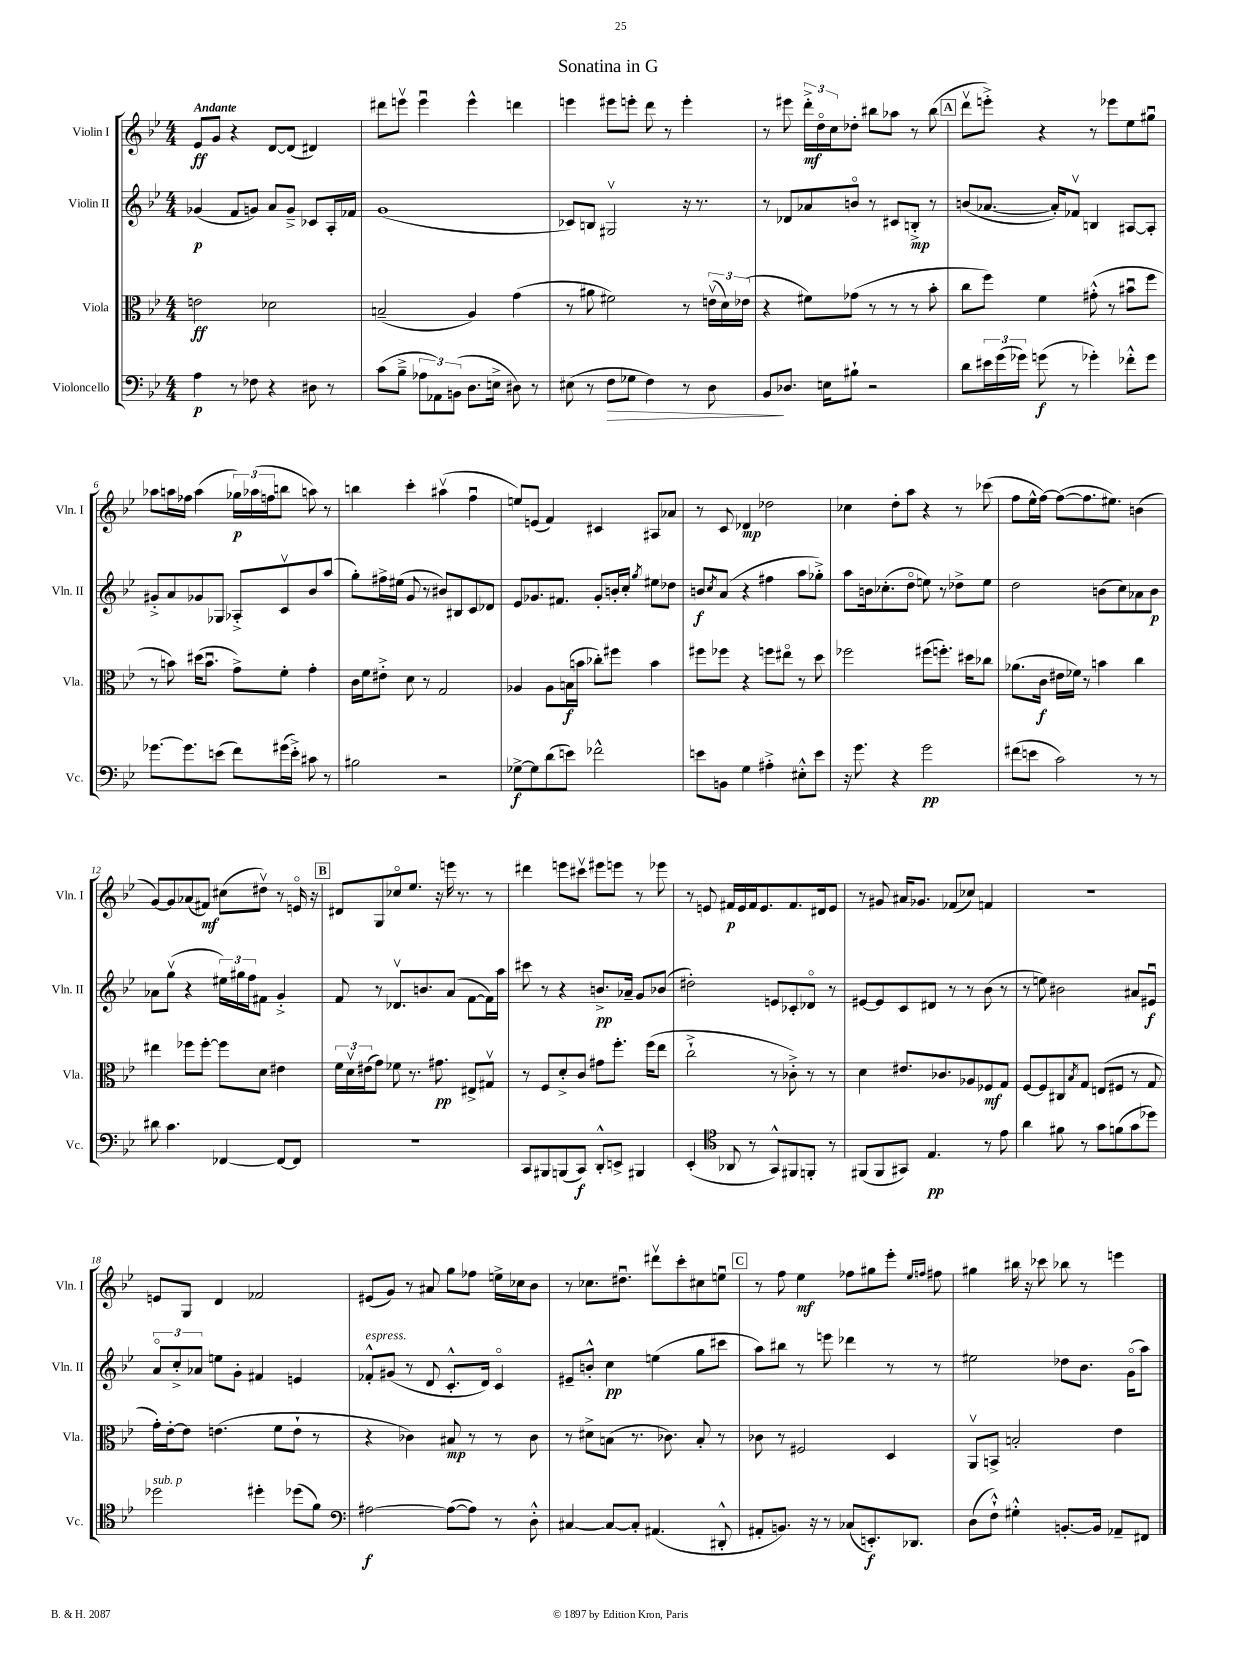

**kern	**dynam	**kern	**dynam	**kern	**dynam	**kern	**dynam
*part4	*part4	*part3	*part3	*part2	*part2	*part1	*part1
*staff4	*staff4	*staff3	*staff3	*staff2	*staff2	*staff1	*staff1
*I"Violoncello	*	*I"Viola	*	*I"Violin II	*	*I"Violin I	*
*I'Vc.	*	*I'Vla.	*	*I'Vln. II	*	*I'Vln. I	*
*clefF4	*	*clefC3	*	*clefG2	*	*clefG2	*
*k[b-e-]	*	*k[b-e-]	*	*k[b-e-]	*	*k[b-e-]	*
*M4/4	*	*M4/4	*	*M4/4	*	*M4/4	*
=1	=1	=1	=1	=1	=1	=1	=1
!	!	!	!	!	!	!LO:TX:a:B:t=Andante	!
4A\	p	2en\	ff	(4g-X/	p	8e-/L	ff
.	.	.	.	.	.	8g/J	.
8r	.	.	.	8f/L	.	4r	.
8F-X\	.	.	.	8gn/J)	.	.	.
4r	.	2d-X\	.	8a/L	.	[8d/L	.
.	.	.	.	8g~^/J	.	(8d/J]	.
8D#X\	.	.	.	8c-X/L	.	4d#X/)	.
8r	.	.	.	16A'/L	.	.	.
.	.	.	.	16f-X/JJ	.	.	.
=2	=2	=2	=2	=2	=2	=2	=2
(8c\L	.	(2Bn~/	.	(1g	.	8ddd#X\L	.
8B-~^\J	.	.	.	.	.	8eeenv\J	.
12A-X\L	.	.	.	.	.	4eeeu\	.
12AA-X\)	.	.	.	.	.	.	.
(12BBn\J	.	.	.	.	.	.	.
8.D\L	.	4A/)	.	.	.	4eee^^\	.
16En^\Jk	.	.	.	.	.	.	.
8D#X\)	.	(4g\	.	.	.	4dddn\	.
8r	.	.	.	.	.	.	.
=3	=3	=3	=3	=3	=3	=3	=3
(8E#X\	.	8r	.	8c-X/L)	.	4eeen\	.
8r	.	8a#X\	.	8Bn/J	.	.	.
!	!LO:HP:b	!	!	!	!	!	!
8F\L	>	2f#X\)	.	2G#Xv/	.	8eee#X\L	.
8G-X\J	.	.	.	.	.	8eeen'\J	.
4F\)	.	.	.	.	.	8ddd\	.
.	.	.	.	.	.	8r	.
8r	.	8r	.	16r	.	4eee'\	.
.	.	.	.	8.r	.	.	.
8D\	.	(24env\LL	.	.	.	.	.
.	.	24d\)	.	.	.	.	.
.	.	(24e-X\JJ	.	.	.	.	.
=4	=4	=4	=4	=4	=4	=4	=4
8BB-/L	.	4r	.	8r	.	8r	.
8.D-X/J	]	.	.	8d-X/L	.	8eee#X\	.
.	.	8f#X\L)	.	8a-X/	.	24ddd'^\LL	mf
.	.	.	.	.	.	24dd\	.
16En\KL	.	.	.	.	.	.	.
.	.	.	.	.	.	24cc\J	.
8B#X`\J	.	(8g-X\J	.	8bn/J	.	8dd-X'\J	.
2r	.	8r	.	8r	.	8bb#X\L	.
.	.	8r	.	8c#X/L	.	8aa-X\J	.
.	.	8r	.	8Bn'^/J	mp	8r	.
.	.	8b-'\	.	8r	.	(8bb#\	.
!!LO:REH:place=s1:t=A
=5	=5	=5	=5	=5	=5	=5	=5
8d\L	.	8cc\L	.	(8bn/L	.	8dddv\L	.
24e#X\L	.	8ff\J)	.	[8.a-X/J	.	8eeen'^\J)	.
(24g\	.	.	.	.	.	.	.
24g-X\JJ)	.	.	.	.	.	.	.
(8gn\	f	4f\	.	.	.	4r	.
.	.	.	.	16a-'/KL])	.	.	.
8r	.	.	.	8f-Xv/J	.	.	.
4g-X'\)	.	(8g#X'^^\	.	4Bn/	.	8r	.
.	.	8r	.	.	.	8eee-X\L	.
8f-X'^^\L	.	8b#Xu\L	.	[8A#X/L	.	8ee-\	.
8g-\J	.	8ff\J	.	8A#'/J]	.	8gg#Xu\J	.
!!LO:LB:g=z
=6	=6	=6	=6	=6	=6	=6	=6
[8.g-X\L	.	8r	.	8g#X'^/L	.	8aa-X\L	.
.	.	8bn\)	.	8a/	.	16aan\L	.
8.g-\]	.	.	.	.	.	16ff-X\JJ	.
.	.	(16dd#X\KL	.	8g-X/	.	(4aa\	.
.	.	8.bu\J	.	.	.	.	.
(8en\J	.	.	.	8G-X/J	.	.	.
8f\L)	.	8g^\L)	.	8A-X'^/L	.	24gg-X\LL)	p
.	.	.	.	.	.	(24aa-X\	.
.	.	.	.	.	.	24ffn\J	.
(16g#X\L	.	8f'\J	.	8cv/	.	8bbn\J	.
16e'^\JJ)	.	.	.	.	.	.	.
8c#X\	.	4g'\	.	8b-/	.	8aan\)	.
8r	.	.	.	(8aa/J	.	8r	.
=7	=7	=7	=7	=7	=7	=7	=7
2B#X\	.	16c\LL	.	8gg'\L)	.	4bbn\	.
.	.	16f\J	.	.	.	.	.
.	.	8e#X'^\J	.	16ff#X^\L	.	.	.
.	.	.	.	(16ee#X\JJ	.	.	.
.	.	8d\	.	8g/	.	4ccc'\	.
.	.	8r	.	8r	.	.	.
2r	.	2G/	.	8b#X/L)	.	(4aa#Xv\	.
.	.	.	.	8B#X/	.	.	.
.	.	.	.	8c/	.	4ffu\	.
.	.	.	.	8d-X/J	.	.	.
=8	=8	=8	=8	=8	=8	=8	=8
[8G-X^\L	f	4A-X/	.	8e-/L	.	8een/L)	.
8G-\]	.	.	.	8.g-X/	.	(8en/J	.
(8d\	.	8A-\L	.	.	.	4f/)	.
.	.	.	.	8.f#X/J	.	.	.
8en\J)	.	(16Bn\L	f	.	.	.	.
.	.	16bn\JJ	.	.	.	.	.
2f-X^^\	.	8cc-X'\L)	.	8g-'/L	.	4c#X/	.
.	.	8ff#X\J	.	16bn'/L	.	.	.
.	.	.	.	16cc'/JJ	.	.	.
.	.	.	.	8qgg/	.	.	.
.	.	4b\	.	8ee#X\L	.	8A#X/L	.
.	.	.	.	8dd-X\J	.	8a-X/J	.
=9	=9	=9	=9	=9	=9	=9	=9
8en\L	.	8ff#X\L	.	8bn/L	f	8r	.
.	.	.	.	8qcc/	.	.	.
8BBn\J	.	8ff-X\J	.	(8a/J	.	8c/	.
4G\	.	4r	.	4r	.	4d-X/	mp
4A#X'^\	.	8ffn\L	.	4ff#X\	.	2dd-X\	.
.	.	8ee#X\J	.	.	.	.	.
8E#X'^^\L	.	8r	.	8aa\L	.	.	.
8e\J	.	8dd\	.	8gg-X'^\J)	.	.	.
=10	=10	=10	=10	=10	=10	=10	=10
16r	.	2ff-X\	.	8aa\L	.	4cc-X\	.
8.g\	.	.	.	.	.	.	.
.	.	.	.	16bn\k	.	.	.
.	.	.	.	(8.cc-X'\	.	.	.
4r	.	.	.	.	.	8dd'\L	.
.	.	.	.	8dd\J	.	8aa\J	.
2g\	pp	(8ff#X\L	.	8een\)	.	4r	.
.	.	8.ffn'\J)	.	8r	.	.	.
.	.	.	.	8dd-X^\L	.	8r	.
.	.	16dd#X\KL	.	.	.	.	.
.	.	8cc-X\J	.	8ee\J	.	(8ccc-X\	.
=11	=11	=11	=11	=11	=11	=11	=11
(8f#X\L	.	(8.a-X\L	.	2dd\	.	8ff\L	.
8en\J	.	.	.	.	.	16ee-^^\L	.
.	.	16c\Jk	f	.	.	[16ff\JJ)	.
2c\)	.	16e#X\LL	.	.	.	(8ff\L_	.
.	.	16f-X\JJ)	.	.	.	.	.
.	.	8r	.	.	.	8.ff\]	.
.	.	4bn\	.	(8bn\L	.	.	.
.	.	.	.	.	.	8.ee#X\J)	.
.	.	.	.	8cc\)	.	.	.
8r	.	4cc\	.	8a-X\	.	(4bn\	.
8r	.	.	.	8b\J	p	.	.
!!LO:LB:g=z
=12	=12	=12	=12	=12	=12	=12	=12
8d#X\	.	4ee#X\	.	8a-X\L	.	[8g/L)	.
4.c\	.	.	.	(8ggv\J	.	8g/]	.
.	.	8ff-X\L	.	4r	.	(8a-X/	.
.	.	[8ff-'\J	.	.	.	8f#X/J)	mf
[4FF-X/	.	8ff-\L]	.	24ee#X\LL)	.	(8cc#X\L	.
.	.	.	.	24gg#X\	.	.	.
.	.	.	.	24ff\J	.	.	.
.	.	8d\J	.	8f#X\J	.	8dd#Xv\J)	.
8FF-/L_	.	4e#X\	.	4g'^/	.	8r	.
8FF-/J]	.	.	.	.	.	16en/	.
.	.	.	.	.	.	16r	.
!!LO:REH:place=s1:t=B
=13	=13	=13	=13	=13	=13	=13	=13
1r	.	24f\LL	.	8f/	.	8d#X/L	.
.	.	24dv\	.	.	.	.	.
.	.	(24e#X\J	.	.	.	.	.
.	.	8g\J)	.	8r	.	8G/	.
.	.	8f-X\	.	8.d-Xv/L	.	8cc-X/	.
.	.	8.r	.	.	.	8.ee-/J	.
.	.	.	.	8.bn/	.	.	.
.	.	8.g#X\	pp	.	.	16r	.
.	.	.	.	(8a/J	.	16eeen\	.
.	.	.	.	.	.	8.r	.
.	.	8E#X^/L	.	[8f\L	.	.	.
.	.	8G#Xv/J	.	16f\L])	.	8r	.
.	.	.	.	16aa\JJ	.	.	.
=14	=14	=14	=14	=14	=14	=14	=14
8CC/L	.	8r	.	8ccc#X\	.	4ddd#X\	.
8BBB#X/	.	8F/L	.	8r	.	.	.
(8BBBn/	.	8d'^/	.	4r	.	8eeen\L	.
8CC/J)	f	8c/J	.	.	.	8ccc#Xv\J	.
8DD'^^/L	.	8g#X\L	.	8.bn^/L	pp	8eee#X\L	.
8EEn^/J	.	8.ff'\J	.	.	.	8eeen\J	.
.	.	.	.	16a-X~/Jk	.	.	.
4BBB#X/	.	.	.	8g/L	.	8r	.
.	.	(16ff\KL	.	.	.	.	.
.	.	8ee-\J	.	(8b-X/J	.	8eee-X\	.
=15	=15	=15	=15	=15	=15	=15	=15
(4EE-'/	.	2cc`^\	.	2dd#X'\)	.	8r	.
.	.	.	.	.	.	8en/	.
*clefC4	*	*	*	*	*	*	*
8AA-X/	.	.	.	.	.	16f#X/LL	p
.	.	.	.	.	.	16e/	.
8r	.	.	.	.	.	16f#/J	.
.	.	.	.	.	.	8.e/	.
8GG^^/L)	.	8r	.	8en/L	.	.	.
8FF#X/	.	8c-X'^\)	.	8c-X'/	.	8.f#/	.
8FFn'/J	.	8r	.	8d-X/J	.	.	.
.	.	.	.	.	.	16d#X/k	.
8r	.	8r	.	8r	.	8e/J	.
=16	=16	=16	=16	=16	=16	=16	=16
(8FF#X/L	.	4d\	.	[8e#X/L	.	8r	.
8FF#/	.	.	.	8e#/]	.	8g#X/	.
8GG#X/J)	.	8.e#X/L	.	8c/	.	16a#X/KL	.
.	.	.	.	.	.	8.g-X/J	.
4.E-/	pp	.	.	8d#X/J	.	.	.
.	.	8.c-X/	.	.	.	.	.
.	.	.	.	8r	.	(8f-X/L	.
.	.	8A-X/	.	8r	.	8cc-X/J)	.
8r	.	8F-X/	mf	(8b-\	.	4fn/	.
8e-\	.	8G/J	.	8r	.	.	.
=17	=17	=17	=17	=17	=17	=17	=17
4a\	.	[8F/L	.	8r	.	1r	.
.	.	8F/]	.	8een\)	.	.	.
8f#X\	.	8C#X/	.	2b#X\	.	.	.
.	.	8qB-/	.	.	.	.	.
8r	.	8G/J	.	.	.	.	.
8g\L	.	(8En/L	.	.	.	.	.
(8fn\	.	8F#X/J	.	.	.	.	.
8g\	.	8r	.	8a#X/L	.	.	.
8dd-X\J)	.	8G/	.	8e#Xu/J	f	.	.
!!LO:LB:g=z
=18	=18	=18	=18	=18	=18	=18	=18
!LO:TX:a:i:t=sub. p	!	!	!	!	!	!	!
2dd-X\	.	16g'\LL)	.	12a/L	.	8en/L	.
.	.	[16e-'\J	.	.	.	.	.
.	.	.	.	12cc'^/	.	.	.
.	.	8e-\J]	.	.	.	8G/J	.
.	.	.	.	12a-X/J	.	.	.
.	.	(4.en\	.	8een\L	.	4d/	.
.	.	.	.	8g'\J	.	.	.
4dd#X'\	.	.	.	4f#X/	.	2f-X/	.
.	.	8f\L	.	.	.	.	.
(8dd-X\L	.	8e`\J	.	4en/	.	.	.
8f\J)	.	8r	.	.	.	.	.
=19	=19	=19	=19	=19	=19	=19	=19
*clefF4	*	*	*	*	*	*	*
!	!	!	!	!LO:TX:a:i:t=espress.	!	!	!
[2A#X\	f	4r	.	8f-X'^^/L	.	(8e#X/L	.
.	.	.	.	(8g#X/J	.	8g/J)	.
.	.	4c-X\)	.	8r	.	8r	.
.	.	.	.	8d/	.	8a#X/	.
(8A#\L_	.	8B#X/	mp	8.c'^^/L	.	8gg\L	.
8A#\J])	.	8r	.	.	.	8ff-X\J	.
.	.	.	.	16d/Jk)	.	.	.
8r	.	8r	.	4c/	.	16een^\LL	.
.	.	.	.	.	.	16cc-X\J	.
8D'^^\	.	8c-\	.	.	.	8b-\J	.
=20	=20	=20	=20	=20	=20	=20	=20
[4C#X/	.	8r	.	8e#X~/L	.	8r	.
.	.	8d#X^\L	.	8bn'^^/J	.	8.cc-X\L	.
8C#/L_	.	(8Bn\J	.	4cc\	pp	.	.
.	.	.	.	.	.	8.dd#Xu\J	.
8C#'/J]	.	8.r	.	.	.	.	.
(4.AA#X/	.	.	.	(4een\	.	8ddd#Xv\L	.
.	.	8.c-X\)	.	.	.	.	.
.	.	.	.	.	.	8ccc'\	.
.	.	8B'/	.	8gg\L	.	8cc#X\	.
8DD#X'^^/	.	8r	.	8ccc#X\J	.	8eenu\J	.
!!LO:REH:place=s1:t=C
=21	=21	=21	=21	=21	=21	=21	=21
8AA#X'/L	.	8c-X\	.	8aa\L)	.	8r	.
8.BBn/J)	.	8r	.	8bb#X\J	.	8ff\	.
.	.	2F#X/	.	8r	.	4ee-\	mf
16r	.	.	.	.	.	.	.
8r	.	.	.	8eeen\	.	.	.
(8C-X/L	.	.	.	4ddd-X\	.	8ff-X\L	.
8.EEn'/)	f	.	.	.	.	8gg#X\	.
.	.	4D/	.	8r	.	8eee-'\J	.
8.DD-X/J	.	.	.	.	.	.	.
.	.	.	.	.	.	16qqee-/LL	.
.	.	.	.	.	.	16qqffn/JJ	.
.	.	.	.	8r	.	8ff#X\	.
=22	=22	=22	=22	=22	=22	=22	=22
(8D\L	.	8AAv/L	.	2ee#X\	.	4gg#X\	.
8F`^^\J)	.	8BBn^/J	.	.	.	.	.
4G#X'^^\	.	2Bn'/	.	.	.	16bb#X\	.
.	.	.	.	.	.	16r	.
.	.	.	.	.	.	8ccc-X\	.
[8.BBn'/L	.	.	.	8dd-X\L	.	8bb-X\	.
.	.	.	.	8.b-\J	.	8r	.
16BB/Jk]	.	.	.	.	.	.	.
8AA-X~/L	.	4e-\	.	.	.	4eeen\	.
.	.	.	.	(16g\KL	.	.	.
8FF#X/J	.	.	.	8aa\J)	.	.	.
==	==	==	==	==	==	==	==
*-	*-	*-	*-	*-	*-	*-	*-
